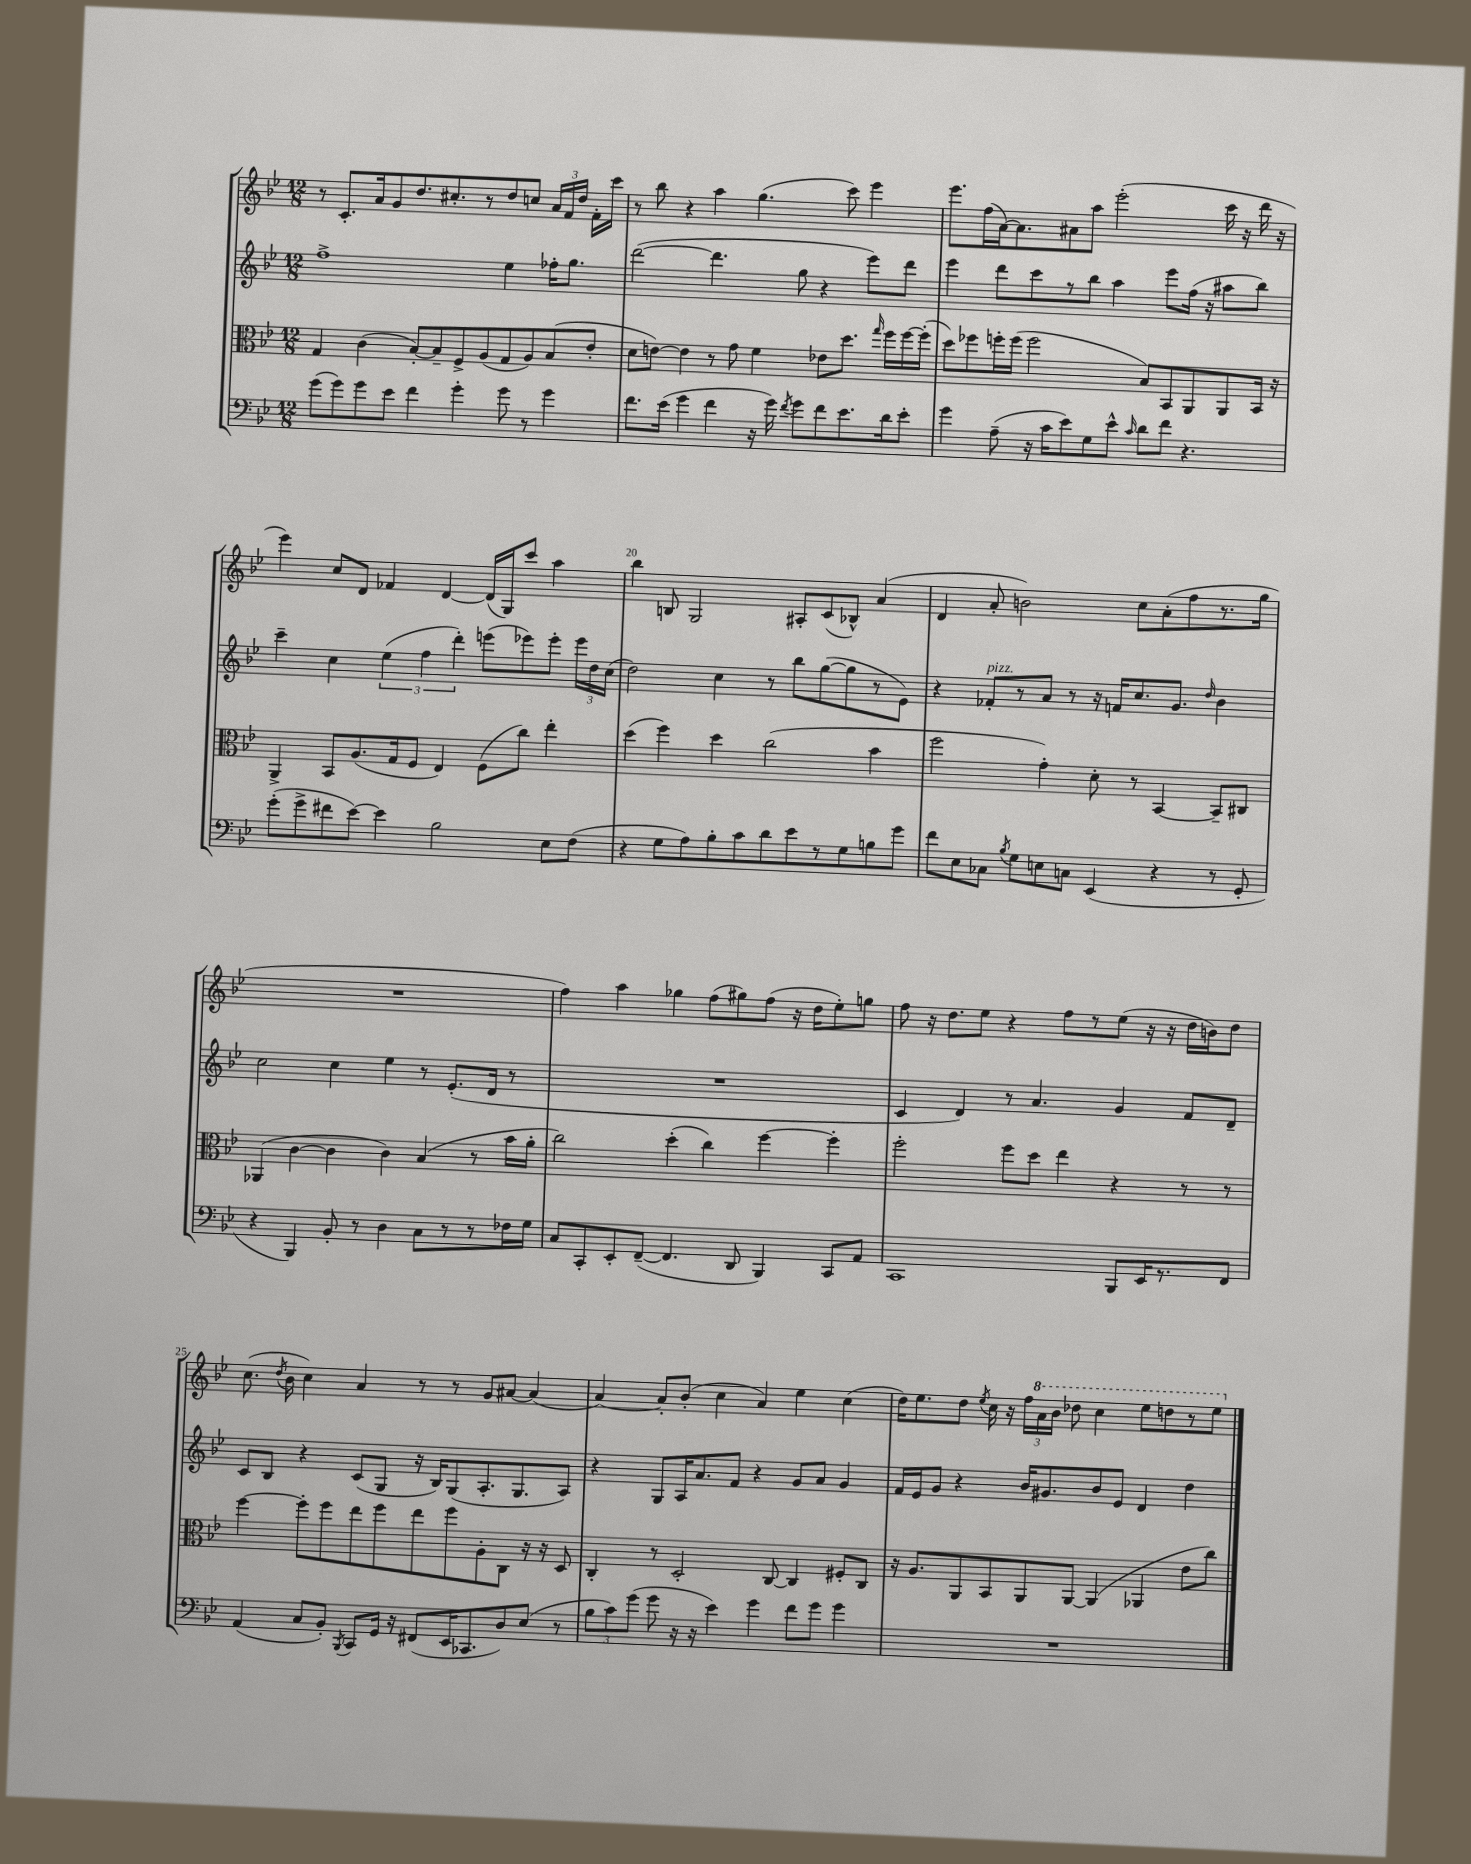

**kern	**kern	**kern	**kern
*part4	*part3	*part2	*part1
*staff4	*staff3	*staff2	*staff1
*clefF4	*clefC3	*clefG2	*clefG2
*k[b-e-]	*k[b-e-]	*k[b-e-]	*k[b-e-]
*M12/8	*M12/8	*M12/8	*M12/8
=16	=16	=16	=16
(8g\L	4G/	1ff^	8r
8g\)	.	.	8.c'/L
8g\	(4c\	.	.
.	.	.	16a/k
8e-\J	.	.	8g/
4f\	[8B-'/L)	.	8.dd/
.	8B-~/]	.	.
.	.	.	8.cc#X'/
4g'\	8F^/	.	.
.	(8A/	.	8r
8g\	8G/	4ee-\	8dd/
8r	8A/)	.	8ccn/J
4g\	(8B-/	16ff-X'\KL	24a/LL
.	.	.	24f/
.	.	8.gg\J	.
.	.	.	24dd/JJ
.	8e-'/J	.	16f'\LL
.	.	.	16ccc\JJ
=17	=17	=17	=17
8.f\L	8d\L	([2ddd\	8r
.	[8en\J)	.	8bb-\
(16e-\Jk	.	.	.
4g\	4e\]	.	4r
4f\	8r	4.ddd\]	4aa\
.	8g\	.	.
16r	4f\	.	(4.gg\
16g\)	.	.	.
8qf/	.	.	.
8g\L	.	8gg\	.
8f\	8e-X\L	4r	.
8.e-\	8.dd\J	.	8ccc\)
.	.	8eee-\L)	4eee-\
.	16qqgg/	.	.
16d\k	16ff\LL	.	.
8e-'\J	[16ff\	8ddd\J	.
.	(16ff'\JJ]	.	.
=18	=18	=18	=18
4g\	8dd\L)	4eee-\	8.eee-\L
.	8ff-X\	.	.
.	.	.	(16ff\L
(8A~\	16ffn'\L	8ddd\L	[16a\J)
.	(16ff\JJ	.	8.a\]
16r	2ff\	8ccc\	.
16c\KL	.	.	.
8e-\)	.	8r	8a#X\
8G\	.	8bb-\J	8aa\J
8e-^^\J	.	4aa\	(2eee-'\
16qqc/	.	.	.
8d\L	8B-/L)	.	.
8f\J	8BB-/	8eee-\L	.
4.r	8AA/	(16ff\Jk	.
.	.	16r	.
.	8AA/	8aa#X\L	16ccc\
.	.	.	16r
.	16BB-/Jk	8bb-\J)	16ddd\
.	16r	.	16r
!!LO:LB:g=z
=19	=19	=19	=19
(8g'\L	4AA^/	4ccc~\	4eee-\)
8g^\	.	.	.
8f#X\	8BB-/L	4cc\	8cc/L
[8e-\J)	(8.A/	.	8d/J
4e-\]	.	(6ee-\	4f-X/
.	16G/k	.	.
.	8F/J	.	.
.	.	6ff\	.
2B-\	4E-/)	.	[4d/
.	.	6ddd'\)	.
.	(8F\L	(8eeen\L	(16d/LL]
.	.	.	16G/J)
.	8cc\J)	8eee-X\)	8ccc/J
8E-\L	4ee-'\	8eee-'\J	4aa\
(8F\J	.	24eee-\LL	.
.	.	24dd\	.
.	.	(24cc\JJ	.
=20	=20	=20	=20
4r	(4dd\	2dd\)	4bb-\
8G\L	4ff\)	.	8Bn/
8A\)	.	.	2G/
8B-'\	4dd\	4cc\	.
8c\	.	.	.
8d\	(2cc\	8r	.
8e-\	.	8bb-\L	8A#X'/L
8r	.	([8gg\	(8c/
8G\	.	8gg\]	8B-X^^/J)
8Bn\	4b-\	8r	(4a/
8g\J	.	8e-\J)	.
=21	=21	=21	=21
8f\L	2ff\	4r	4d/
8E-\	.	.	.
!	!	!LO:TX:a:i:t=pizz.	!
8C-X\J	.	8f-X'/L	8a'/
8qB-/	.	.	.
8G\L	.	8r	2bn\)
8En\	4g'\)	8a/J	.
8Cn\J	.	8r	.
(4EE-/	8d'\	16r	.
.	.	16fn/KL	.
.	8r	8.cc/	8cc\L
4r	[4BB-/	.	(8a'\
.	.	8.g/J	.
.	.	.	8ff\
.	.	16qqdd/	.
8r	8BB-~/L]	4b-\	8.r
8GG'/	8C#X/J	.	.
.	.	.	16gg\Jk
!!LO:LB:g=z
=22	=22	=22	=22
4r	(4AA-X/	2cc\	1.r
4BBB-/)	[4c\	.	.
8BB-'/	4c\]	4cc\	.
8r	.	.	.
4D\	4c\)	4ee-\	.
8C\L	(4B-/	8r	.
8r	.	(8.e-'/L	.
8r	8r	.	.
.	.	16d/Jk	.
16F-X\L	16b-\LL	8r	.
16G\JJ	16a'\JJ	.	.
=23	=23	=23	=23
8C/L	2cc\)	1.r	4ff\)
8CC'/	.	.	.
8EE-'/	.	.	4aa\
([8FF~/J	.	.	.
4.FF/]	(4dd'\	.	4gg-X\
.	4cc\)	.	(8ff\L
8DD/	.	.	8gg#X\)
4BBB-/)	[4ff\	.	(8ff\J
.	.	.	16r
.	.	.	16dd\KL
8CC/L	4ff'\]	.	8ee-'\)
8AA/J	.	.	8ggn\J
=24	=24	=24	=24
1CC	2ff'\	4c/	8ff\
.	.	.	16r
.	.	.	8.dd\L
.	.	4d/)	.
.	.	.	8ee-\J
.	8ff\L	8r	4r
.	8dd\J	4.a/	.
.	4ee-\	.	8ff\L
.	.	.	8r
8BBB-/L	4r	4g/	(8ee-\J
16EE-/K	.	.	16r
8.r	.	.	16r
.	8r	8f/L	16dd\LL
.	.	.	16bn\J)
8FF/J	8r	8d~/J	8dd\J
!!LO:LB:g=z
=25	=25	=25	=25
(4AA/	[4ff\	8c/L	(8.cc\
.	.	8B-/J	.
.	.	.	8qdd/
.	.	.	16b-\
8C/L	8ff'\L]	4r	4cc\)
8BB-'/J)	8ff\	.	.
8qBBB-/	.	.	.
8CC/L	8ee-\	(8c/L	4a/
16GG/Jk	8ff\	8G/J	.
16r	.	.	.
(8FF#X/L	8ee-\	16r	8r
.	.	16B-/KL)	.
16EE-/K	8ff\	(8G/	8r
8.CC-X/	.	.	.
.	8A'\	8.A'/	8g/L
8D/)	8C\J	.	[8a#X/J
.	.	8.G/	.
(8E-/J	16r	.	(4a#/]
.	16r	.	.
8r	8D/	8A/J)	.
=26	=26	=26	=26
12B-\L	4C'/	4r	[4a/)
12c\)	.	.	.
(12g\J	.	.	.
8g\	8r	8G/L	8a'/L]
16r	2D'/	16A/K	(8b-'/J
16r	.	8.a/	.
4e-\)	.	.	4cc\
.	.	8f/J	.
4g\	.	4r	4a/)
.	[8C/	.	.
8f\L	4C/]	8g/L	4ee-\
8g\J	.	8a/J	.
4g\	8F#X'/L	4g/	(4cc\
.	8C/J	.	.
=27	=27	=27	=27
1.r	16r	16f/LL	16dd\KL)
.	8.A/L	16e-/J	8.ee-\
.	.	8g/J	.
.	8AA/	4r	8dd\J
.	.	.	8qee-/
.	8BB-/	.	16cc\
.	.	.	16r
.	8AA/	16b-/KL	24ff\LL
*	*	*	*8va
.	.	.	24aa\
.	.	8.g#X/	.
.	.	.	24bb-\JJ
.	[8AA/J	.	8ddd-X\
.	(4AA/]	8b-/	4ccc\
.	.	8e-/J	.
.	4AA-X/	4d/	8eee-\L
.	.	.	8dddn\
.	8e-\L	4dd\	8r
.	8cc\J)	.	8eee-\J
*	*	*	*X8va
==	==	==	==
*-	*-	*-	*-
